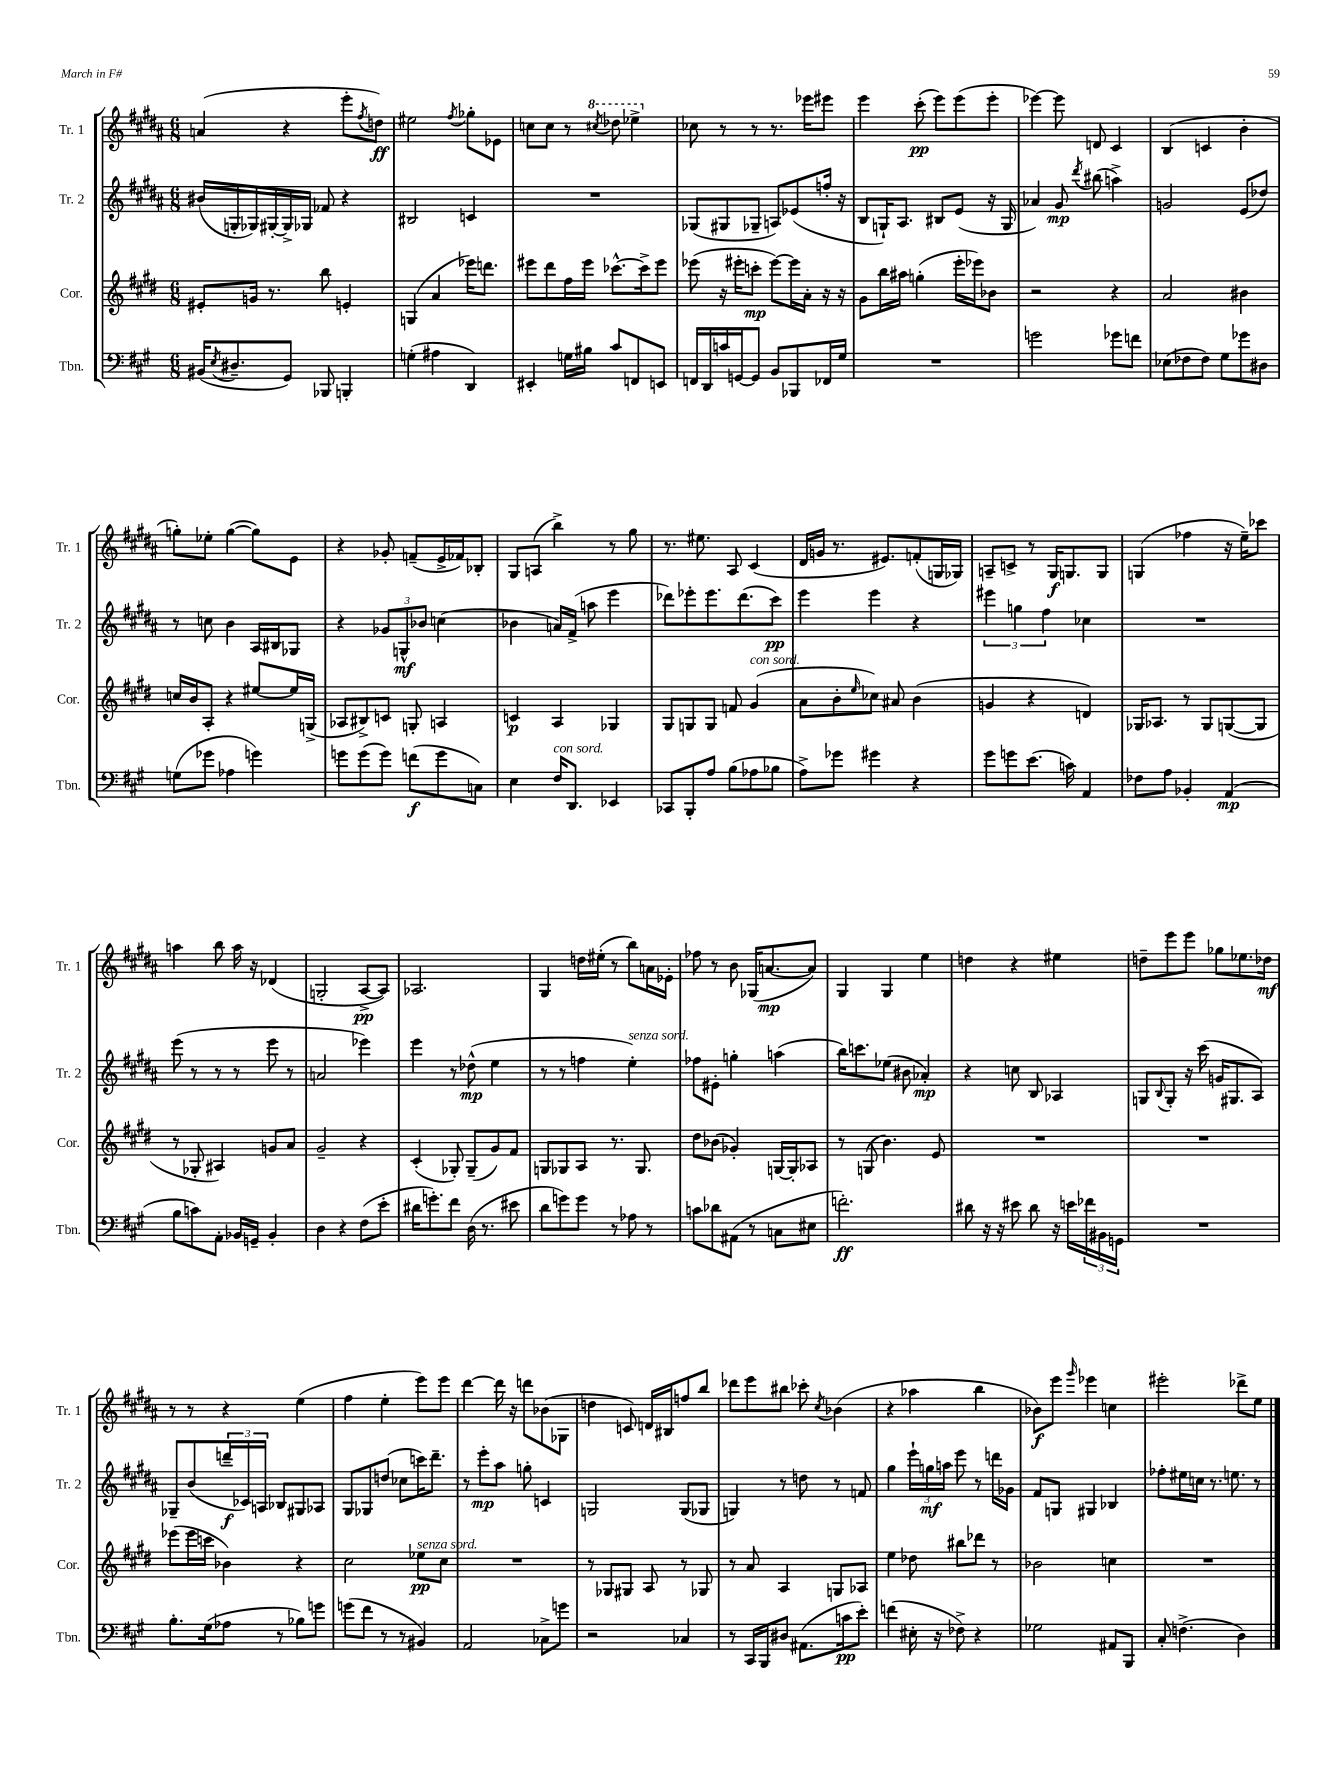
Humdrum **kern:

**kern	**kern	**kern	**kern
*staff4	*staff3	*staff2	*staff1
*clefF4	*clefG2	*clefG2	*clefG2
*k[f#c#g#]	*k[f#c#g#d#]	*k[f#c#g#d#a#]	*k[f#c#g#d#a#]
*M6/8	*M6/8	*M6/8	*M6/8
(16BB#	8e#'	(16b#	(4a
8qE	.	.	.
8.D#~	.	16G'	.
.	16g	16G-)	.
.	8.r	[16G#'	.
8GG#)	.	16G#^]	4r
.	.	16G-	.
8BBB-	8bb	8f-	.
4BBB'	4e'	4r	8eee'
.	.	.	8qff#
.	.	.	8dd)
=	=	=	=
(4G'	(4G	2B#	2ee#
4A#	4a	.	.
.	.	.	8qff#
4DD)	16eee-)	4c	8gg-'
.	8.ddd	.	.
.	.	.	8e-
=	=	=	=
4EE#'	8eee#	2.r	8cc
.	8ddd#	.	8cc
16G	16ff#	.	8r
16B#	16eee#	.	.
.	.	.	8qccc#
8c#	[8.ccc-^^	.	8ddd-
8FF	.	.	4eee-^
.	16ccc-^]	.	.
8EE	8eee#	.	.
=	=	=	=
16FF	(8eee-	(8G-	8cc-
16DD	.	.	.
16c	16r	8G#	8r
[16GG	16eee#'	.	.
8GG]	8ccc'	8G-~	8r
8BB	[8eee#)	8A)	8.r
8BBB-	16eee#]	(8e-	.
.	16a'	.	16eee-
16FF-	16r	16ff'	8eee#
16G#	16r	16r	.
=	=	=	=
2.r	8g#	8B	4eee
.	16bb	16G`)	.
.	16aa#	8.A#	.
.	(4gg'	.	(8ccc#'
.	.	8B#	8eee)
.	16eee'	(8e	(8eee
.	16eee-)	.	.
.	8b-	16r	8eee'
.	.	16G	.
=	=	=	=
2g	2r	4a-)	[4eee-)
.	.	8g#	8eee-]
.	.	8qddd#	.
.	.	(8bb#	8d
8g-	4r	4aa^)	4c#
8f	.	.	.
=	=	=	=
(8E-	2a	2g	(4B
8F-	.	.	.
8F-)	.	.	4c
8G#	.	.	.
8g-	4b#	(8e	4b'
8D#	.	8dd-)	.
=	=	=	=
(8G	16cc	8r	8gg')
.	16b	.	.
8g-	8A'	8cc	8ee-'
4A-	4r	4b	([4gg
4g)	[8ee#	16A#	8gg])
.	.	16B#	.
.	16ee#]	8G-	8e
.	(16G^	.	.
=	=	=	=
8g	8A-	4r	4r
(8g	8B#^)	.	.
8g)	8c	12g-	8g-'
.	.	12G^^	.
(8f	8G'	.	(8f~
.	.	12b-	.
8g	4A	(4cc	16e^
.	.	.	16f-)
8C)	.	.	8B-'
=	=	=	=
4E	4c	4b-	8G#
.	.	.	(8A
16F#	4A	16a)	4bb^)
8.DD	.	(16f#^	.
.	.	8aa	.
4EE-	4G-	4eee	8r
.	.	.	8gg#
=	=	=	=
8CC-	8G#	8ddd-)	8.r
8BBB'	8G	8eee-'	.
.	.	.	8.ee#
8A	8G	8.eee-	.
(8B	8f	.	8A#
.	.	(8.ddd-	.
8A-	(4g#	.	(4c#
8B-	.	8ccc#)	.
=	=	=	=
8A^)	8a	4eee	16d#
.	.	.	16g
8g-	8b'	.	8.r
.	16qqee	.	.
4g#	8cc-)	4eee	.
.	.	.	8.e#)
.	8a#	.	.
4r	(4b	4r	(8f'
.	.	.	16G
.	.	.	16G-)
=	=	=	=
8g#	4g	6eee#	8A~
8g	.	.	8c^
.	.	6gg	.
(8.e	4r	.	8r
.	.	6ff#	.
.	.	.	16G#
16c)	.	.	8.G
4AA	4d)	4cc-	.
.	.	.	8G
=	=	=	=
8F-	16G-	2.r	(4G
.	8.A-	.	.
8A	.	.	.
4BB-'	8r	.	4ff-
.	8G-	.	.
(4AA	([8G	.	16r
.	.	.	16ee~)
.	8G]	.	8ccc-
=	=	=	=
8B	8r	(8eee	4aa
8c)	8G-'	8r	.
8AA'	4A#)	8r	8bb
16BB-	.	8r	16aa
16GG~	.	.	16r
4BB-'	8g	8eee	(4d-
.	8a	8r	.
=	=	=	=
4D	2g#~	2a	2G'
4r	.	.	.
(8F#	4r	4eee-)	[8A#^
8e'	.	.	8A#])
=	=	=	=
16d#	(4c#'	4eee	2.A-
8.g')	.	.	.
8f#	8G-')	8r	.
(16D	(8G-~	(8dd-^^	.
8.r	.	.	.
.	8g#)	4ee	.
8e#	8f#	.	.
=	=	=	=
8d	8G	8r	4G#
8g)	8G-	8r	.
8g	8A	4ff	16dd
.	.	.	(16ee#'
8r	8.r	.	8r
8A-	.	4ee')	8bb)
.	8.G-	.	.
8r	.	.	16a
.	.	.	16e-'
=	=	=	=
8c	8dd#	8ff-	8ff-
8d-	(8b-	8e#'	8r
(8AA#	4g-')	4gg'	8b
8r	.	.	(16G-
.	.	.	[8.a
8C	[16G	(4aa	.
.	16G']	.	.
8E#	8A-	.	8a])
=	=	=	=
2.f')	8r	16bb)	4G#
.	.	8.ccc	.
.	(8G	.	.
.	4.b)	(8ee-	4G#
.	.	8b#	.
.	.	4a-')	4ee
.	8e	.	.
=	=	=	=
8d#	2.r	4r	4dd
16r	.	.	.
16r	.	.	.
8e#	.	8cc	4r
8d#	.	8B	.
16r	.	4A-	4ee#
16e	.	.	.
24f-	.	.	.
24BB#	.	.	.
24GG	.	.	.
=	=	=	=
2.r	2.r	8G	8dd~
.	.	8qqB	.
.	.	8G'	8eee
.	.	16r	8eee
.	.	(16ccc#	.
.	.	16g	8gg-
.	.	8.G#	.
.	.	.	8.ee-
.	.	8A#)	.
.	.	.	16dd-
=	=	=	=
8.B'	(8eee-	8G-~	8r
.	16eee-	(8b	8r
(16G#	16ccc	.	.
8A-	4b-)	24ddd~	4r
.	.	24c-)	.
.	.	24A	.
8r	.	8B-	.
8B-)	4r	8G#	(4ee
8g	.	8A-	.
=	=	=	=
(8g	2cc#	8G#	4ff#
8f#	.	8G-	.
8r	.	(8dd	4ee'
8r	.	8cc-	.
4BB#)	8ee-	16ccc)	8eee)
.	.	8.ddd#~	.
.	8cc#	.	8eee
=	=	=	=
2AA	2.r	8r	[4ddd#
.	.	8eee'	.
.	.	8aa#	16ddd#]
.	.	.	16r
.	.	8gg'	8ddd
8C-^	.	4c	(8b-
8g	.	.	8G-
=	=	=	=
2r	8r	2G	4dd
.	8G-	.	.
.	8G#	.	8c)
.	8A	.	16d
.	.	.	16B#
4C-	8r	(8G	8ff
.	8G-	8G-	8bb
=	=	=	=
8r	8r	4G)	8ddd-
16CC#	8a	.	8eee
16BBB	.	.	.
8D#	4A	8r	8bb#
(8.AA#	.	8dd	8ccc-'
.	.	.	8qcc#
.	8G	8r	(4b-
16c	.	.	.
8e')	8A-	8f	.
=	=	=	=
(4f	4ee	4gg#	4r
16E#'	8dd-	24eee`	4aa-
.	.	24gg	.
16r	.	.	.
.	.	24aa	.
8F-^)	8bb#	8eee	.
4r	8ddd-	8r	4bb
.	8r	16ddd	.
.	.	16g-	.
=	=	=	=
2G-	2b-	8f#	8b-)
.	.	8G	8eee
.	.	.	16qqggg#
.	.	4G#	4eee-
8AA#	4cc	4B-	4cc
8BBB	.	.	.
=	=	=	=
8C#'	2.r	8ff-'	2eee#'
(4.F^	.	16ee#	.
.	.	16cc	.
.	.	8.r	.
.	.	8.ee	.
4D)	.	.	8ddd-^
.	.	8r	8ee
==	==	==	==
*-	*-	*-	*-
